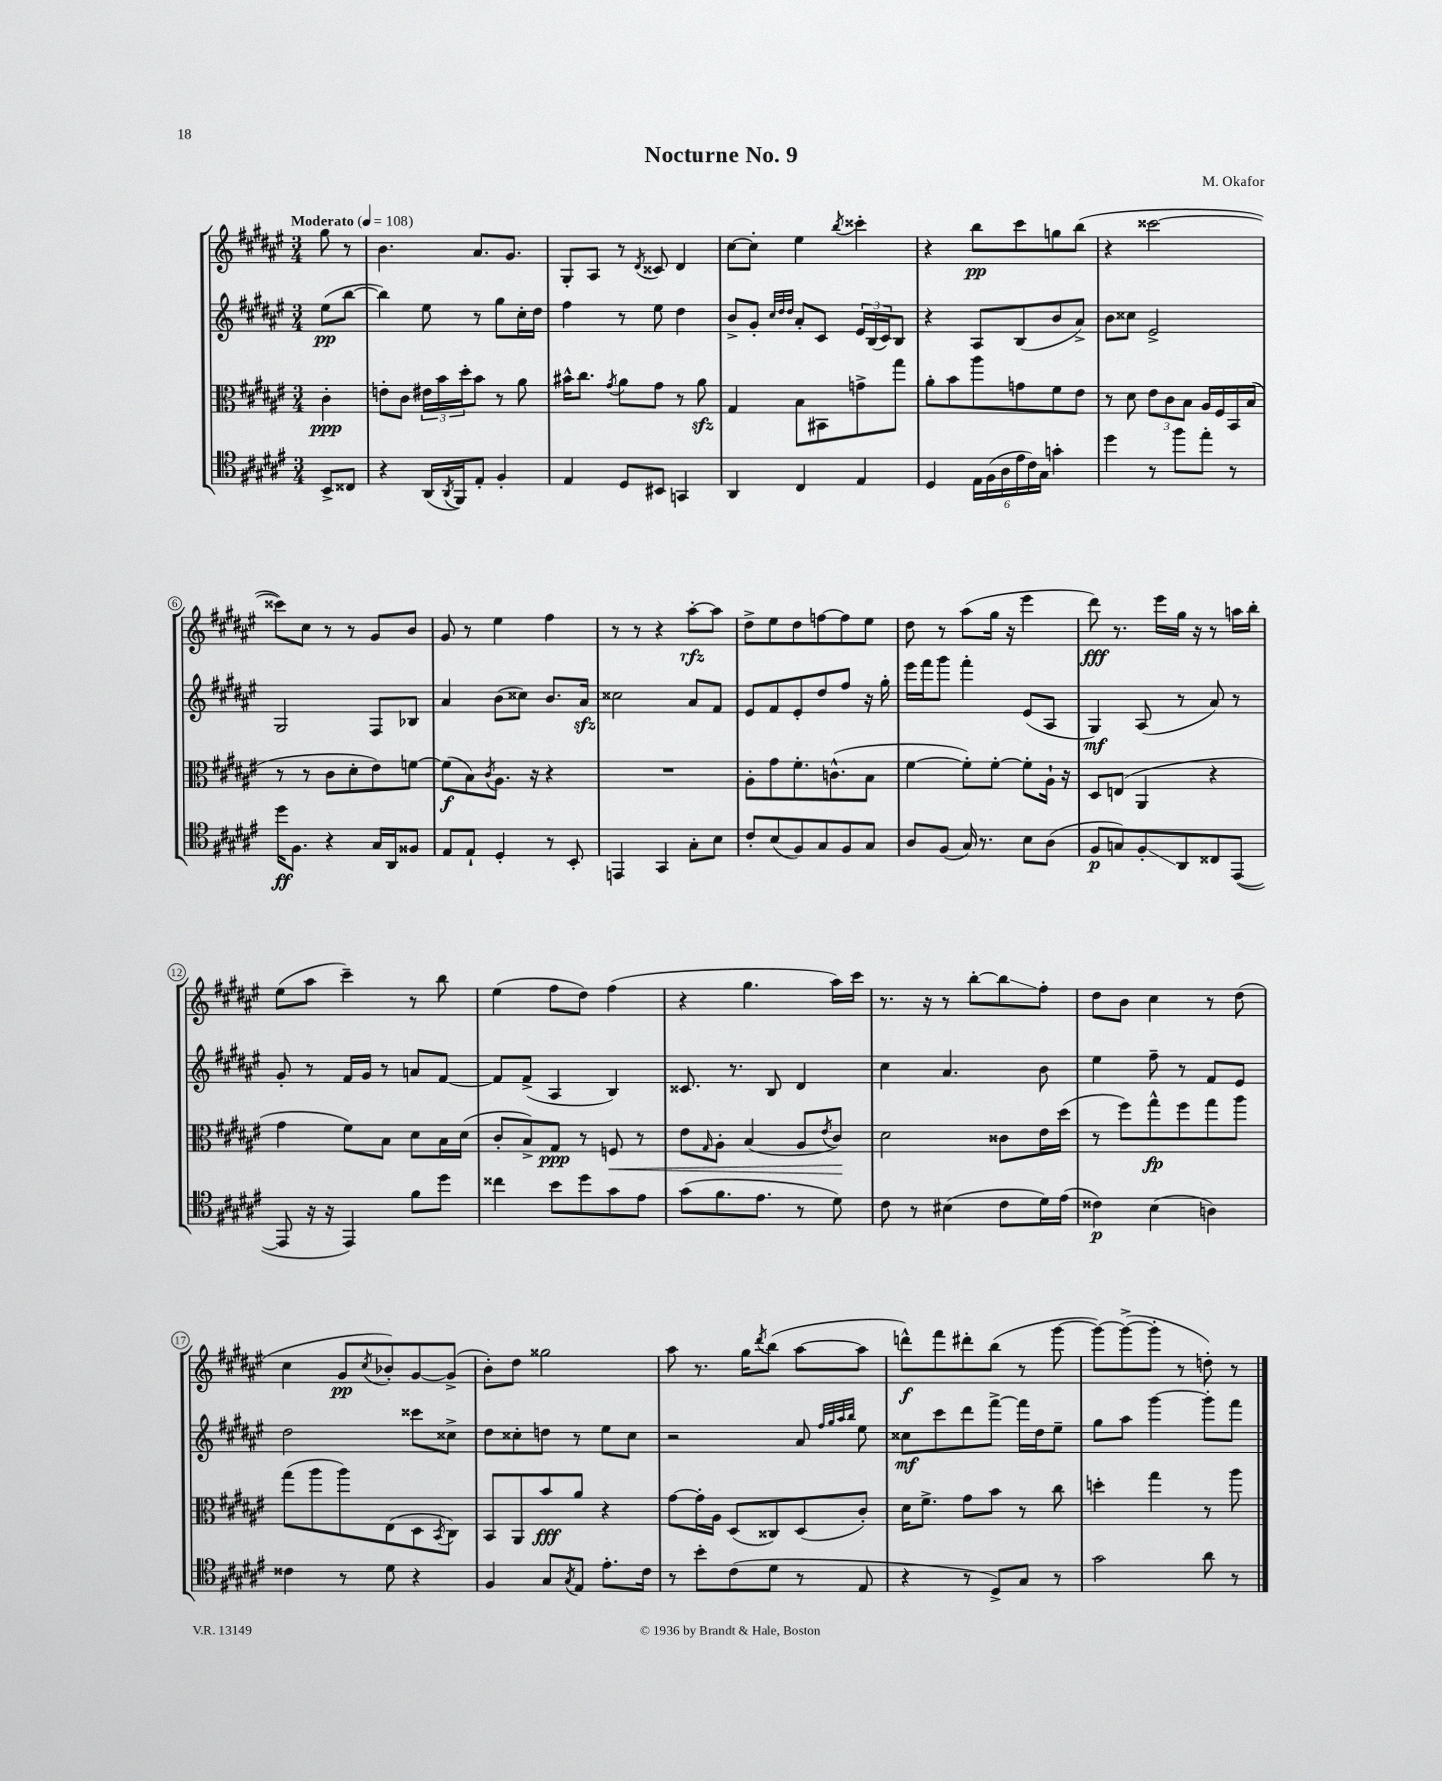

**kern	**kern	**kern	**kern
*staff4	*staff3	*staff2	*staff1
*clefC4	*clefC3	*clefG2	*clefG2
*k[f#c#g#d#a#e#]	*k[f#c#g#d#a#e#]	*k[f#c#g#d#a#e#]	*k[f#c#g#d#a#e#]
*M3/4	*M3/4	*M3/4	*M3/4
*MM108	*MM108	*MM108	*MM108
8BB^	4c#'	(8ee#	8gg#
8C##	.	[8bb	8r
=	=	=	=
4r	8e'	4bb])	4.b
.	8c#	.	.
(16AA#	24e#	8ee#	.
.	24b	.	.
8qAA#	.	.	.
16FF#)	.	.	.
.	24dd#'	.	.
8E#'	8b	8r	8.a#
4F#'	8r	8gg#	.
.	.	.	8.g#
.	8a#	16cc#'	.
.	.	16dd#	.
=	=	=	=
4E#	16b#^^	4ff#	8G#'
.	8.cc#	.	.
.	.	.	8A#
.	8qg#	.	.
8D#	8a#	8r	8r
.	.	.	8qd#
8BB#	8g#	8ee#	8c##
4GG	8r	4dd#	4d#
.	8a#	.	.
=	=	=	=
4AA#	4G#	8b^	[8cc#
.	.	8g#'	8cc#']
.	.	32qqcc#	.
.	.	32qqdd#	.
.	.	32qqdd#	.
4C#	8B	8a#'	4ee#
.	8BB#	8c#	.
.	.	.	8qbb
4E#	8g^	24e#	4ccc##'
.	.	(24B	.
.	.	24c#)	.
.	8gg#	8B	.
=	=	=	=
4D#	8a#'	4r	4r
.	8b	.	.
24E#	8aa#	8A#	8bb
(24F#	.	.	.
24A#	.	.	.
24e#	8g	(8B	8ccc#
24c#)	.	.	.
24G#	.	.	.
4g'	8f#	8b	8gg
.	8e#	8a#^)	(8bb
=	=	=	=
4dd#	8r	8b	4r
.	8d#	8cc##	.
8r	12e#	2e#^	[2ccc##
.	12c#	.	.
8ff#	.	.	.
.	12B	.	.
8ee#'	16A#	.	.
.	16F#	.	.
8r	16BB	.	.
.	(16B	.	.
=	=	=	=
16dd#	8r	2G#	8ccc##])
8.F#	.	.	.
.	8r	.	8cc#
4r	8c#	.	8r
.	8d#'	.	8r
16G#	8e#)	8F#	8g#
16AA#	.	.	.
8F##	[8f	8B-	8b
=	=	=	=
8E#	(8f]	4a#	8g#
8E#`	8B)	.	8r
.	8qc#	.	.
4D#'	8.A#	(8b	4ee#
.	.	8cc##)	.
.	16r	.	.
8r	4r	8.b	4ff#
8BB'	.	.	.
.	.	16a#	.
=	=	=	=
4EE	2.r	2cc##	8r
.	.	.	8r
4GG#	.	.	4r
8G#'	.	8a#	[8aa#'
8B	.	8f#	8aa#]
=	=	=	=
8c#'	8A#'	8e#	8dd#^
(8B	8g#	8f#	8ee#
8F#)	8.f#'	8e#'	8dd#
8G#	.	8dd#	[8ff
.	(8.c^^	.	.
8F#	.	8ff#	8ff]
8G#	8B	16r	8ee#
.	.	16gg#'	.
=	=	=	=
8A#	[4f#	16eee#	8dd#
.	.	16fff#	.
(8F#	.	8ggg#	8r
16G#)	8f#'])	4fff#'	(8aa#
8.r	.	.	.
.	[8f#'	.	16gg#
.	.	.	16r
8B	8f#']	(8e#	4eee#
(8A#	16A#`	8A#	.
.	16r	.	.
=	=	=	=
8F#	8D#	4G#)	8ddd#)
8G)	(8E	.	8.r
8F#'	4AA#	(8A#	.
.	.	.	16eee#
8AA#	.	8r	16gg#
.	.	.	16r
8C##	4r	8a#)	8r
([8EE#	.	8r	16aa
.	.	.	16bb'
=	=	=	=
8EE#]	4g#	8g#'	(8ee#
16r	.	8r	8aa#
16r	.	.	.
4EE#)	8f#)	16f#	4ccc#~)
.	.	16g#	.
.	8B	8r	.
8f#	8d#	8a	8r
8dd#	16B	[8f#	8bb
.	(16d#	.	.
=	=	=	=
4cc##	8c#'	8f#]	(4ee#
.	8B^)	(8f#^	.
8b	8G#	4A#	8ff#
8dd#	8r	.	8dd#)
8g#	8F	4B)	(4ff#
8e#	8r	.	.
=	=	=	=
(8g#	8e#	8.c##	4r
.	16qqG#	.	.
8.f#	8A#'	.	.
.	.	8.r	.
.	(4B	.	4.gg#
8.e#	.	.	.
.	.	8B	.
8r	8A#	4d#	.
.	8qe#	.	.
8d#)	8c#)	.	16aa#)
.	.	.	16ccc#
=	=	=	=
8c#	2d#	4cc#	8.r
8r	.	.	.
.	.	.	16r
(4B#	.	4.a#	8r
.	.	.	[8bb'
8c#	8c##	.	8bb]
16d#)	16e#	8b	8ff#'
(16e#	(16dd#	.	.
=	=	=	=
4c##)	8r	4ee#	8dd#
.	8ff#)	.	8b
(4B	8gg#^^	8ff#~	4cc#
.	8ff#	8r	.
4A)	8gg#	8f#	8r
.	8aa#	8e#	(8dd#
=	=	=	=
4c##	(8gg#	2dd#	4cc#
.	8aa#	.	.
8r	8aa#)	.	8g#
.	.	.	8qcc#
8d#	(8E#	.	8b-')
4r	8D#	8ccc##	[8g#
.	8qBB	.	.
.	8C#)	8cc##^	(8g#^]
=	=	=	=
4F#	8BB	8dd#	8b')
.	8AA#	8cc##'	8dd#
8G#	8b	8dd	2gg##
8qG#	.	.	.
8E#	8a#	8r	.
8.e#'	4r	8ee#	.
.	.	8cc##	.
16c#	.	.	.
=	=	=	=
8r	[8g#	2r	8aa#
8b'	16g#']	.	8.r
.	16A#	.	.
(8c#	(8D#	.	.
.	.	.	16gg#
.	.	.	8qddd#
8d#	8C##)	.	(8bb
8r	(8D#	8a#	[8aa#
.	.	32qqff#	.
.	.	32qqgg#	.
.	.	32qqaa#	.
.	.	32qqbb	.
8E#	8c#')	8ee#	8aa#]
=	=	=	=
4r	16d#	8cc##	8ddd^^)
.	8.f#^	.	.
.	.	8ccc#	8fff#
8r	8g#	8ddd#	8ddd#'
8D#^)	8b	[8fff#^	(8bb
8G#	8r	16fff#]	8r
.	.	16dd#	.
8r	8cc#	8ee#~	[8ggg#
=	=	=	=
2g#	4dd'	8gg#	8ggg#_)
.	.	8aa#	(8ggg#^_
.	4gg#	[4ggg#	8ggg#']
.	.	.	8r
8a#	8r	8ggg#']	8dd')
8r	8aa#	8fff#	8r
==	==	==	==
*-	*-	*-	*-
